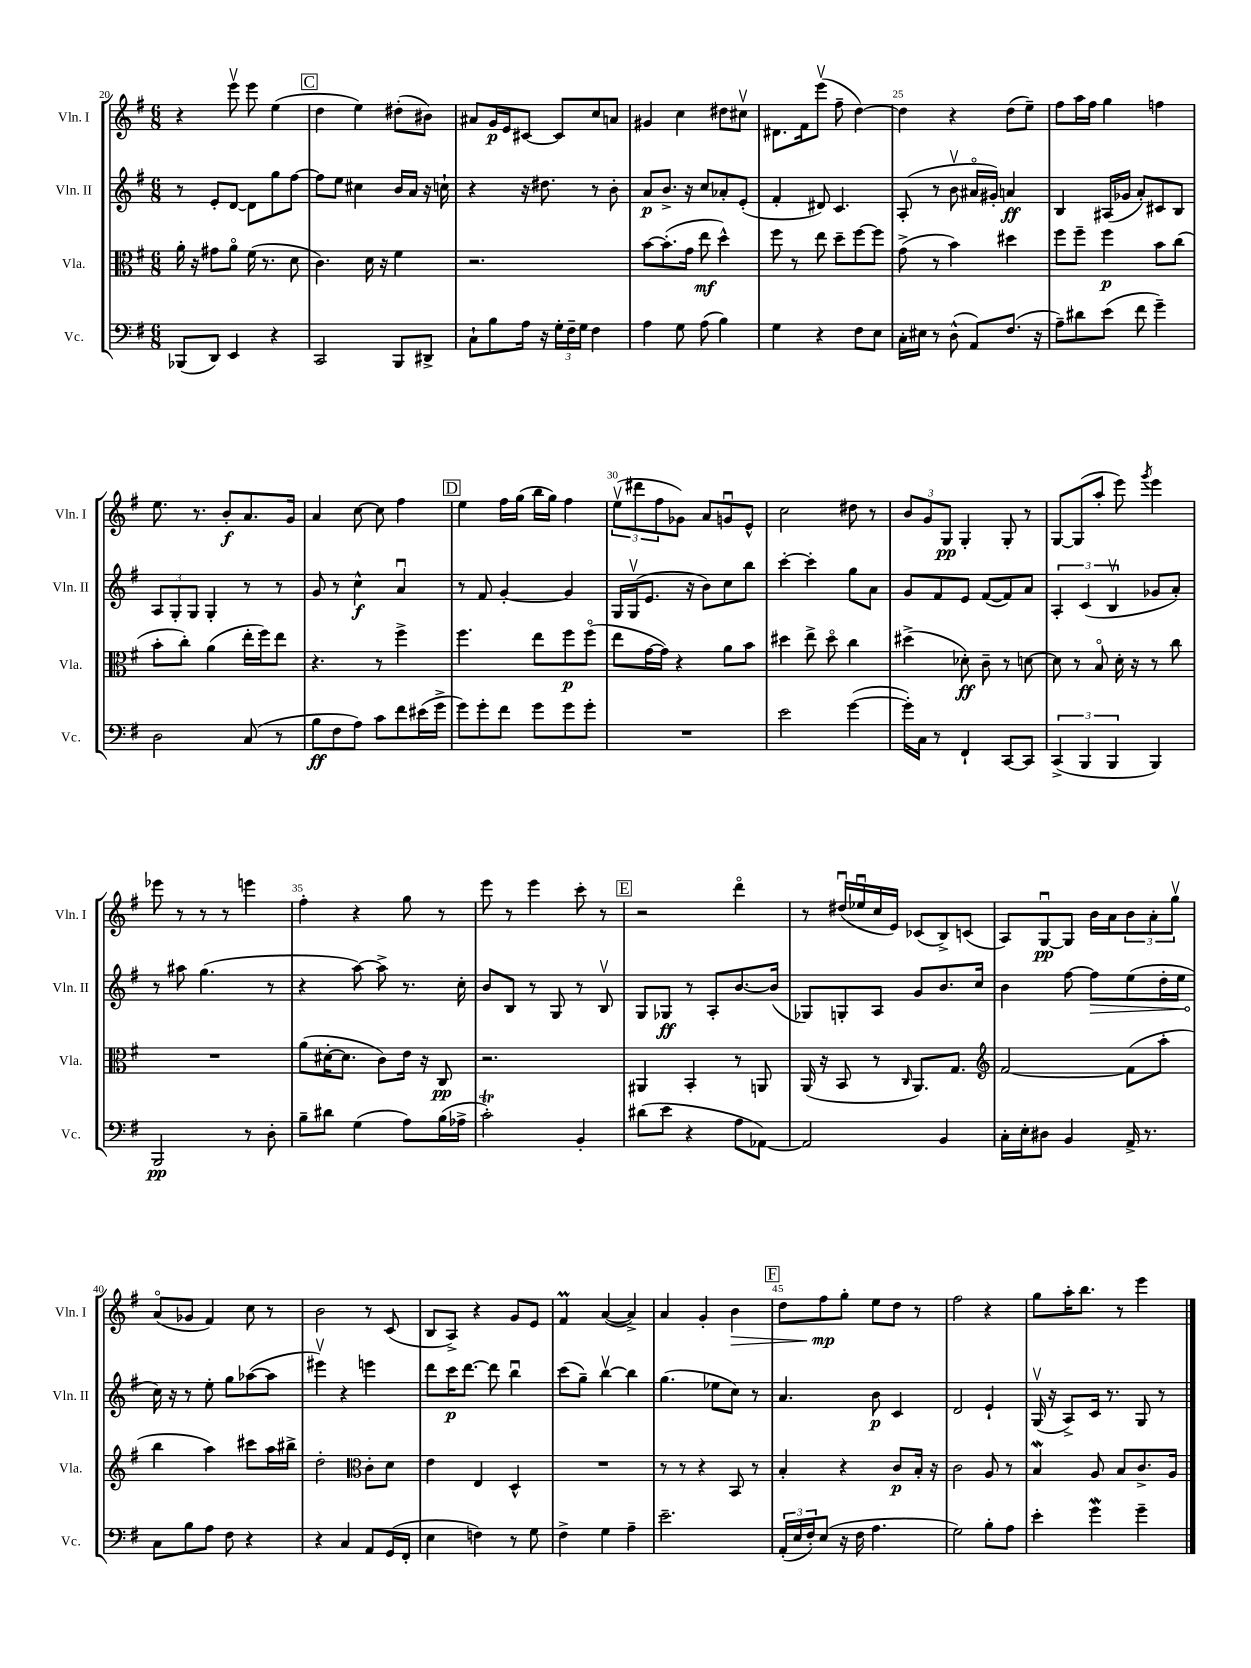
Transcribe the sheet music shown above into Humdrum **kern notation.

**kern	**kern	**kern	**kern
*staff4	*staff3	*staff2	*staff1
*clefF4	*clefC3	*clefG2	*clefG2
*k[f#]	*k[f#]	*k[f#]	*k[f#]
*M6/8	*M6/8	*M6/8	*M6/8
(8BBB-	16a'	8r	4r
.	16r	.	.
8DD)	8g#	8e'	.
4EE	8ao	[8d	8eeev
.	(16f#	8d]	8eee
.	8.r	.	.
4r	.	8gg	(4ee
.	8d	[8ff#	.
=	=	=	=
2CC	4.c)	8ff#]	4dd
.	.	8ee	.
.	.	4cc#	4ee)
.	16d	.	.
.	16r	.	.
8BBB	4f#	16b	(8dd#'
.	.	16a	.
8DD#^	.	16r	8b#)
.	.	16cc`	.
=	=	=	=
8C`	2.r	4r	8a#
8B	.	.	16g
.	.	.	16e
16A	.	16r	[8c#
16r	.	8.dd#	.
24G'	.	.	8c#]
24F#~	.	.	.
24G	.	.	.
4F#	.	8r	8cc
.	.	8b'	8a
=	=	=	=
4A	[8b	8a	4g#
.	(8.b']	8.b^	.
8G	.	.	4cc
.	16g	16r	.
(8A	8ee	8cc	.
4B)	4dd^^)	8a-'	8dd#
.	.	(8e'	8cc#v
=	=	=	=
4G	8ff#	4f#'	8.d#
.	8r	.	.
.	.	.	16f#
4r	8ee	8d#)	(8eeev
.	8dd~	4.c	8ff#~
8F#	[8ff#	.	[4dd)
8E	8ff#]	.	.
=	=	=	=
16C'	(8g^	(8A'	4dd]
16E#	.	.	.
8r	8r	8r	.
(8D^^	4b)	8bv	4r
8AA)	.	16a#o	.
.	.	16g#')	.
(8.F#	4dd#	4a	(8dd
.	.	.	8ee~)
16r	.	.	.
=	=	=	=
8A~)	8ff#	4B	8ff#
8d#	8ff#~	.	16aa
.	.	.	16ff#
(8e	4ff#	(16A#	4gg
.	.	16g-	.
8f#	.	8a')	.
4g~)	8b	8c#	4ff
.	(8cc	8B	.
=	=	=	=
2D	8b'	12A	8.ee
.	.	12G'	.
.	8cc')	.	.
.	.	12G	.
.	.	.	8.r
.	(4a	4G'	.
.	.	.	8b'
(8C	16ee'	8r	8.a
.	16ff#)	.	.
8r	8ee	8r	.
.	.	.	16g
=	=	=	=
8B	4.r	8g	4a
8F#	.	8r	.
8A)	.	4cc^^	[8cc
8c	8r	.	8cc]
8f#	4ff#^	4au	4ff#
(16e#	.	.	.
16g^	.	.	.
=	=	=	=
8g)	4.ff#	8r	4ee
8g'	.	8f#	.
8f#	.	[4g'	16ff#
.	.	.	(16gg
8g	8ee	.	16bb
.	.	.	16gg)
8g	8ff#	4g]	4ff#
8g'	(8ff#o	.	.
=	=	=	=
2.r	8ee	16G	(12eev
.	.	(16Gv	.
.	.	.	12ddd#
.	[16g	8.e	.
.	.	.	12ff#
.	16g])	.	.
.	4r	.	8g-)
.	.	16r	.
.	.	8b)	8a
.	8a	8cc	8gu
.	8b	8bb	8e^^
=	=	=	=
2e	4dd#	[4ccc'	2cc
.	8ee^	4ccc']	.
.	8dd#o	.	.
([4g	4cc	8gg	8dd#
.	.	8a	8r
=	=	=	=
16g'])	(4dd#^	8g	12b
16C	.	.	.
.	.	.	12g
8r	.	8f#	.
.	.	.	12G
4FF#`	8d-')	8e	4G'
.	8c~	([8f#	.
[8CC	8r	8f#])	8G'
8CC]	[8d	8a	8r
=	=	=	=
(6CC^	8d]	6A'	[8G
.	8r	.	(8G]
6BBB	.	(6c	.
.	8Bo	.	8aa'
6BBB	.	6Bv	.
.	16d'	.	8eee)
.	16r	.	.
.	.	.	8qggg
4BBB)	8r	8g-	4eee
.	8cc	8a')	.
=	=	=	=
2BBB	2.r	8r	8eee-
.	.	8aa#	8r
.	.	(4.gg	8r
.	.	.	8r
8r	.	.	4eee
8D'	.	8r	.
=	=	=	=
8B~	(8a	4r	4ff#'
8d#	[16d#'	.	.
.	8.d#]	.	.
(4G	.	[8aa)	4r
.	8c)	8aa^]	.
8A)	16e	8.r	8gg
.	16r	.	.
(16B	8C	.	8r
16A-^	.	16cc'	.
=	=	=	=
2c')	2.r	8b	8eee
.	.	8B	8r
.	.	8r	4eee
.	.	8G	.
4BB'	.	8r	8ccc'
.	.	8Bv	8r
=	=	=	=
(8d#	4AA#	8G	2r
8e	.	8G-	.
4r	4BB'	8r	.
.	.	8A'	.
8A	8r	[8.b	4dddo
[8AA-)	8AA	.	.
.	.	(16b]	.
=	=	=	=
2AA-]	(16AA	8G-)	8r
.	16r	.	.
.	8BB	8G'	(16dd#u
.	.	.	16ee-u
.	8r	8A	16cc
.	.	.	16e)
.	16qqC	.	.
.	8.AA)	8g	(8c-
4BB	.	8.b	8B^)
.	8.G	.	.
.	.	.	(8c
.	.	16cc	.
=	=	=	=
*	*clefG2	*	*
16C'	[2f#	4b	8A)
16E'	.	.	.
8D#	.	.	[8Gu
4BB	.	[8ff#	8G]
.	.	8ff#]	16b
.	.	.	16a
16AA^	(8f#]	(8ee	12b
8.r	.	.	.
.	.	.	12a'
.	8aa'	16dd'	.
.	.	.	12ggv
.	.	16ee	.
=	=	=	=
8C	4bb	16cc)	(8ao
.	.	16r	.
8B	.	8r	8g-
8A	4aa)	8ee'	4f#)
8F#	.	8gg	.
4r	8ccc#	([8aa-	8cc
.	16aa	8aa-]	8r
.	16bb#^	.	.
=	=	=	=
4r	2dd'	4eee#v)	2b
4C	.	4r	.
*	*clefC3	*	*
8AA	8c'	4eee	8r
(16GG	8d	.	(8c
16FF#'	.	.	.
=	=	=	=
4E	4e	8ddd	8B
.	.	16ccc	8A^)
.	.	[8.ddd	.
4F)	4E	.	4r
.	.	8ddd]	.
8r	4D^^	4bbu	8g
8G	.	.	8e
=	=	=	=
4F#^	2.r	(8ccc	4f#
.	.	8gg~)	.
4G	.	[4bbv	([4a
4A~	.	4bb]	4a^])
=	=	=	=
2.e~	8r	(4.gg	4a
.	8r	.	.
.	4r	.	4g'
.	.	8ee-	.
.	8BB	8cc)	4b
.	8r	8r	.
=	=	=	=
(24AA'	4B'	4.a	8dd
24E	.	.	.
24F#')	.	.	.
(8E	.	.	8ff#
16r	4r	.	8gg'
16F#	.	.	.
4.A	.	8b	8ee
.	8c	4c	8dd
.	16B'	.	8r
.	16r	.	.
=	=	=	=
2G)	2c	2d	2ff#
8B'	8A	4e`	4r
8A	8r	.	.
=	=	=	=
4e'	4B	(16Gv	8gg
.	.	16r	.
.	.	8A^)	16aa'
.	.	.	8.bb
4g	8A	16c	.
.	.	8.r	.
.	8B	.	8r
4g~	8.c^	8G	4eee
.	.	8r	.
.	16A	.	.
==	==	==	==
*-	*-	*-	*-
